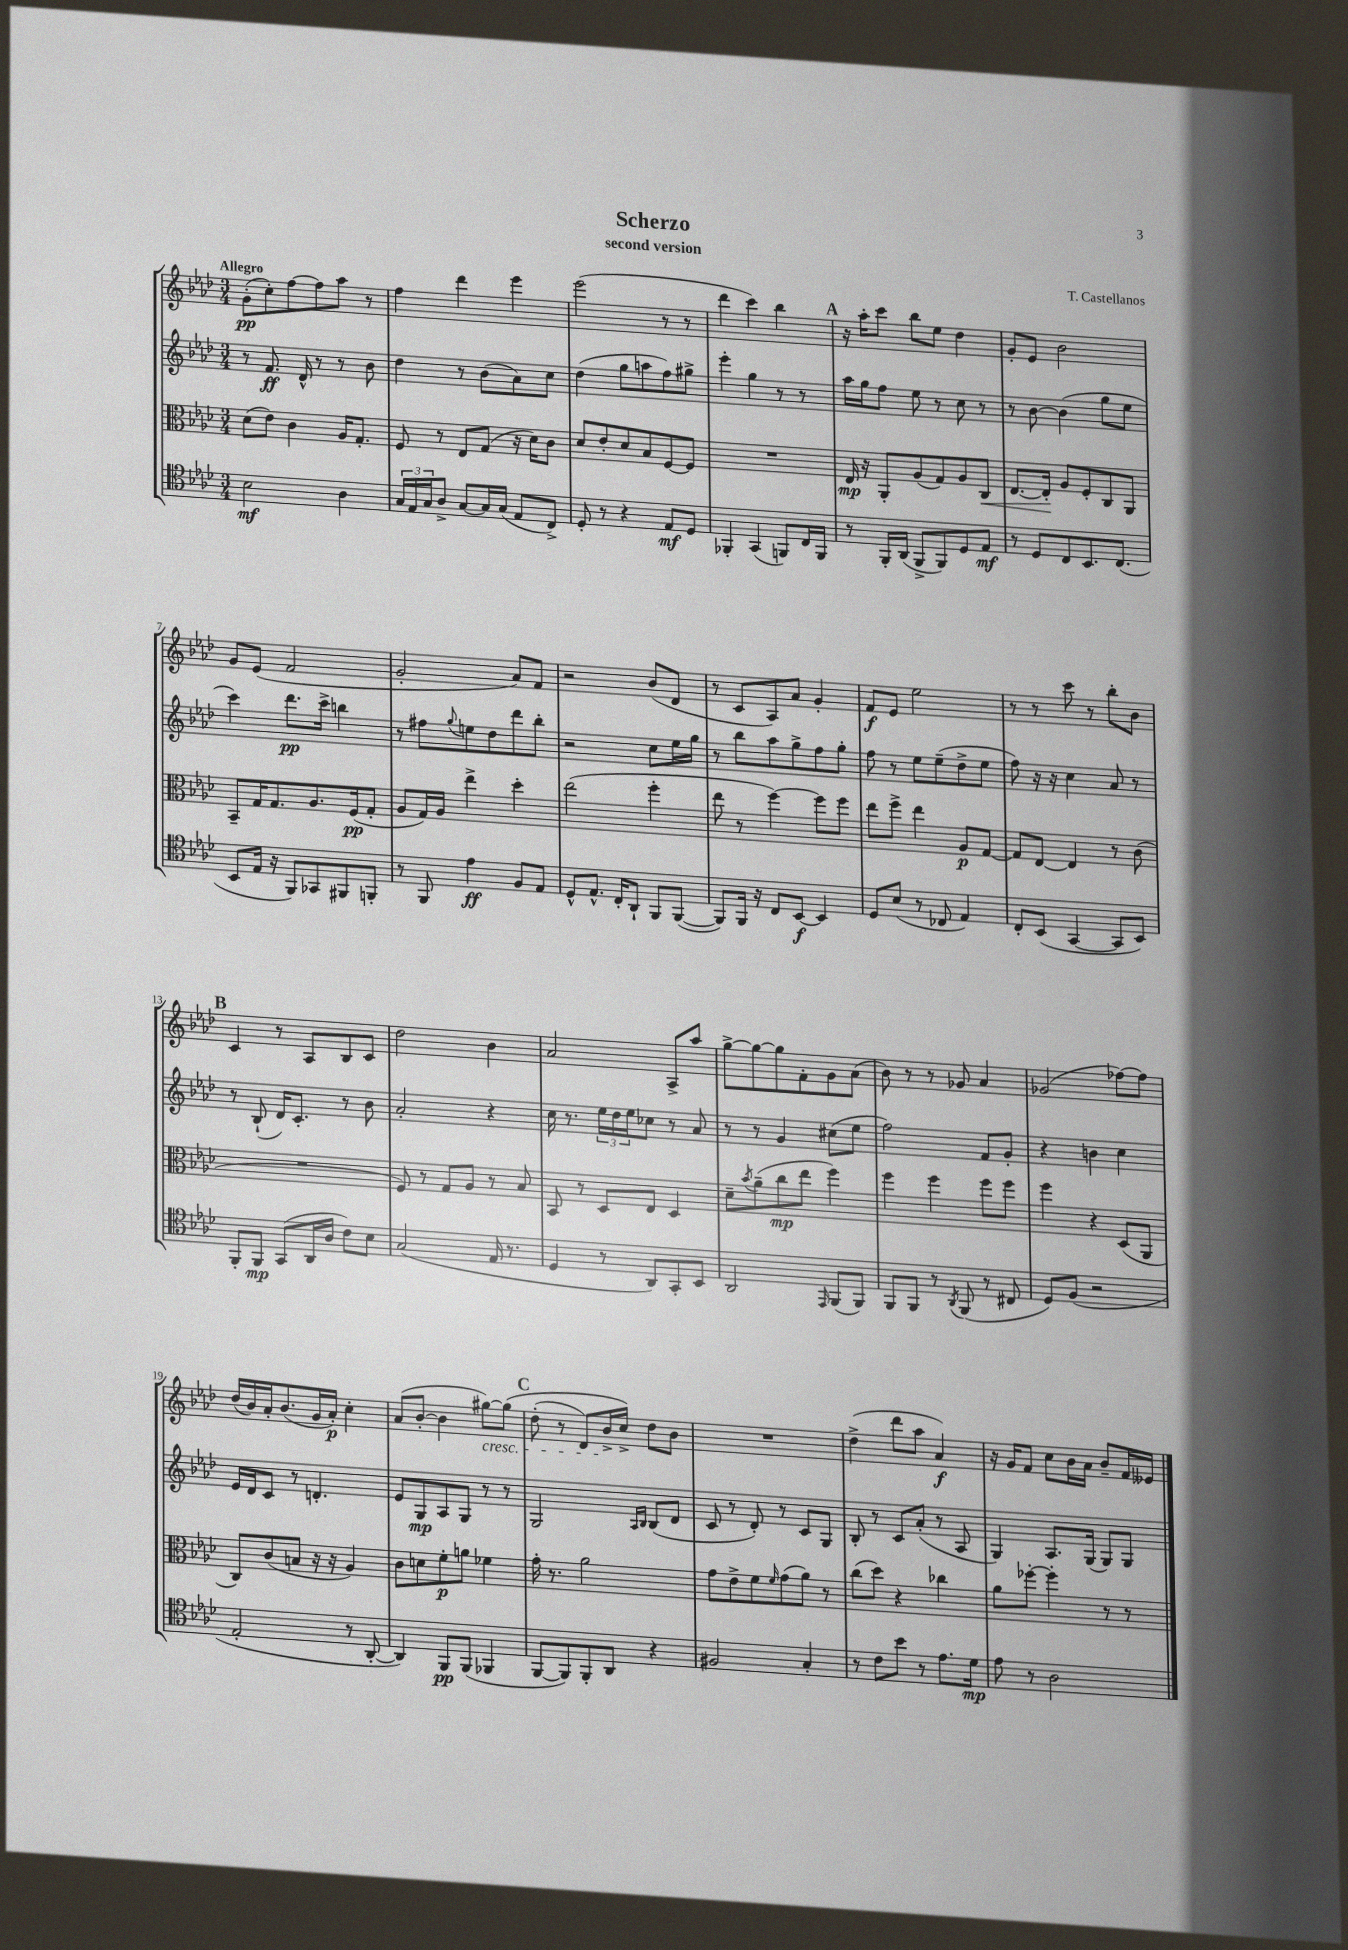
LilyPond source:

\header { title = "Scherzo" composer = "T. Castellanos" subtitle = "second version" }
<<
\new StaffGroup <<
\new Staff = "s0" {
    \clef treble \key aes \major \numericTimeSignature \time 3/4 \tempo "Allegro"
    g'8-.\pp( c''8-.) f''8~ f''8 aes''8 r8 |
    f''4 des'''4 ees'''4 |
    ees'''2( r8 r8 |
    des'''4 c'''4) bes''4 |
    \mark \markup { \bold "A" } r16 aes''16-. c'''8 bes''8 ees''8 des''4 |
    g'8-. ees'8 bes'2 |
    g'8 ees'8( f'2 |
    g'2-. aes'8) f'8 |
    r2 bes'8( des'8 |
    r8 c'8 aes8) aes'8 g'4-. |
    f'8\f ees'8 ees''2 |
    r8 r8 c'''8 r8 bes''8-. bes'8 |
    \mark \markup { \bold "B" } c'4 r8 aes8 bes8 c'8 |
    des''2 bes'4 |
    aes'2 aes8-> aes''8 |
    g''8~-> g''8~ g''8 f'8-. g'8 aes'8( |
    bes'8) r8 r8 ges'8 aes'4 |
    ges'2( fes''8~) fes''8 |
    des''16( bes'16) aes'16-. bes'8.( g'16 aes'16-.\p) c''4-. |
    aes'8( bes'8~-. bes'4 gis''8~\cresc) gis''8\( |
    \mark \markup { \bold "C" } des''8-.( r8 des'8) bes'16->\! c''16->\) des''8 bes'8 |
    R2. |
    des''4->( des'''8 aes''8 aes'4\f) |
    r16 g'16 f'8 c''8 bes'16 aes'16 bes'8-- f'16 eeses'16 \bar "|." |
}
\new Staff = "s1" {
    \clef treble \key aes \major \numericTimeSignature \time 3/4
    r8 f'8.\ff des'16-^ r8 r8 bes'8 |
    des''4 r8 bes'8( aes'8) c''8 |
    des''4( g''8 a''8 f''8) gis''8-> |
    ees'''4-. g''4 r8 r8 |
    \mark \markup { \bold "A" } aes''16 g''16 f''8 ees''8 r8 c''8 r8 |
    r8 bes'8~ bes'4( g''8 ees''8 |
    c'''4) des'''8.\pp c'''16-> b''4 |
    r8 fis''8 \appoggiatura { g''8 } e''8 des''8 des'''8 bes''8-. |
    r2 c''8 ees''16 g''16 |
    r8 bes''8 aes''8 g''8-> f''8 g''8-. |
    f''8 r8 ees''8 ees''8--( des''8-> ees''8 |
    f''8) r16 r16 c''4 aes'8 r8 |
    \mark \markup { \bold "B" } r8 bes8-!( des'16) c'8.-. r8 bes'8 |
    aes'2-. r4 |
    c''16 r8. \tuplet 3/2 { ees''16 des''16 ees''16 } ces''8 r8 aes'8 |
    r8 r8 g'4 cis''8( ees''8 |
    f''2) f'8 g'8-. |
    r4 b'4 c''4 |
    ees'16 des'16 c'8 r8 d'4.-. |
    ees'8 g8\mp aes8 g8 r8 r8 |
    \mark \markup { \bold "C" } g2 \grace { aes16 bes16 } bes8( des'8 |
    c'8 r8 des'8-.) r8 c'8 g8 |
    bes8-. r8 c'8 aes'8-.( r8 aes8 |
    g4) aes8. g16( g8) g8 \bar "|." |
}
\new Staff = "s2" {
    \clef alto \key aes \major \numericTimeSignature \time 3/4
    des'8( ees'8) c'4 aes16 g8.-. |
    f8 r8 ees8 g8( r16 des'16) c'8 |
    des'8 ees'8-. des'8 bes8 f8~ f8 |
    R2. |
    \mark \markup { \bold "A" } ees16\mp r16 aes,8-. aes8( g8) aes8 c8\< |
    ees8.~ ees16-.\! aes8 f8-. c8 aes,8 |
    bes,8-- g16 g8. aes8. f16\pp( g8-. |
    aes8 g16) aes16 ees''4-> des''4-. |
    ees''2( f''4-. |
    ees''8 r8 f''4~) f''8 f''8 |
    ees''8 f''8-> ees''4 aes8\p g8~ |
    g8 ees8~ ees4 r8 c'8( |
    \mark \markup { \bold "B" } R2. |
    f8) r8 g8 aes8 r8 bes8 |
    bes,8 r8 des8 ees8 des4 |
    des'8-- \acciaccatura { bes'8 } aes'8--( c''8\mp ees''8 f''4) |
    f''4 f''4 f''8 f''8 |
    f''4 r4 des8( aes,8 |
    c8) c'8( b8 r16 r16 aes4) |
    c'8 d'8 f'8-.\p a'8 fes'4 |
    \mark \markup { \bold "C" } g'16-. r8. aes'2 |
    g'8 ees'8-> f'8 \grace { f'16 } g'8( aes'8) r8 |
    c''8( des''8) r4 ces''4 |
    aes'8 fes''8~-. fes''4-. r8 r8 \bar "|." |
}
\new Staff = "s3" {
    \clef tenor \key aes \major \numericTimeSignature \time 3/4
    bes2\mf aes4 |
    \tuplet 3/2 { g16 ees16 g16 } aes8-> g8~ g16 g16( ees8 c8->) |
    des8-. r8 r4 ees8\mf des8 |
    fes,4-. g,4( f,8) c16 f,16 |
    \mark \markup { \bold "A" } r8 f,16-. aes,16( f,8-> f,8) des8 ees8\mf |
    r8 des8 c8 bes,8. c8.( |
    bes,8 ees16 r16 f,8) ges,8 fis,8 f,8-. |
    r8 f,8 ees'4\ff f8 ees8 |
    des8-^ ees8.-^ c16-. aes,8-! f,8 f,8~( |
    f,8) f,16 r16 c8 bes,8~\f bes,4 |
    des8 bes8( r8 ces8 ees4) |
    c8-. bes,8( g,4~ g,8 bes,8) |
    \mark \markup { \bold "B" } f,8-. f,8\mp g,8( aes,16 aes16 c'8) bes8 |
    g2( ees16 r8. |
    des4 r8 aes,8) g,8-. bes,8 |
    aes,2 \grace { ees,16 } f,8( f,8) |
    f,8 f,8 r8 \acciaccatura { aes,8 } f,8( r8 cis8 |
    des8) f8( r2 |
    ees2-. r8 aes,8~-. |
    aes,4) f,8\pp f,8( fes,4 |
    \mark \markup { \bold "C" } f,8~ f,8) f,8-. aes,8 r4 |
    fis2 g4-. |
    r8 c'8 bes'8 r8 ees'8. des'16\mp |
    ees'8 r8 aes2 \bar "|." |
}
>>
>>
